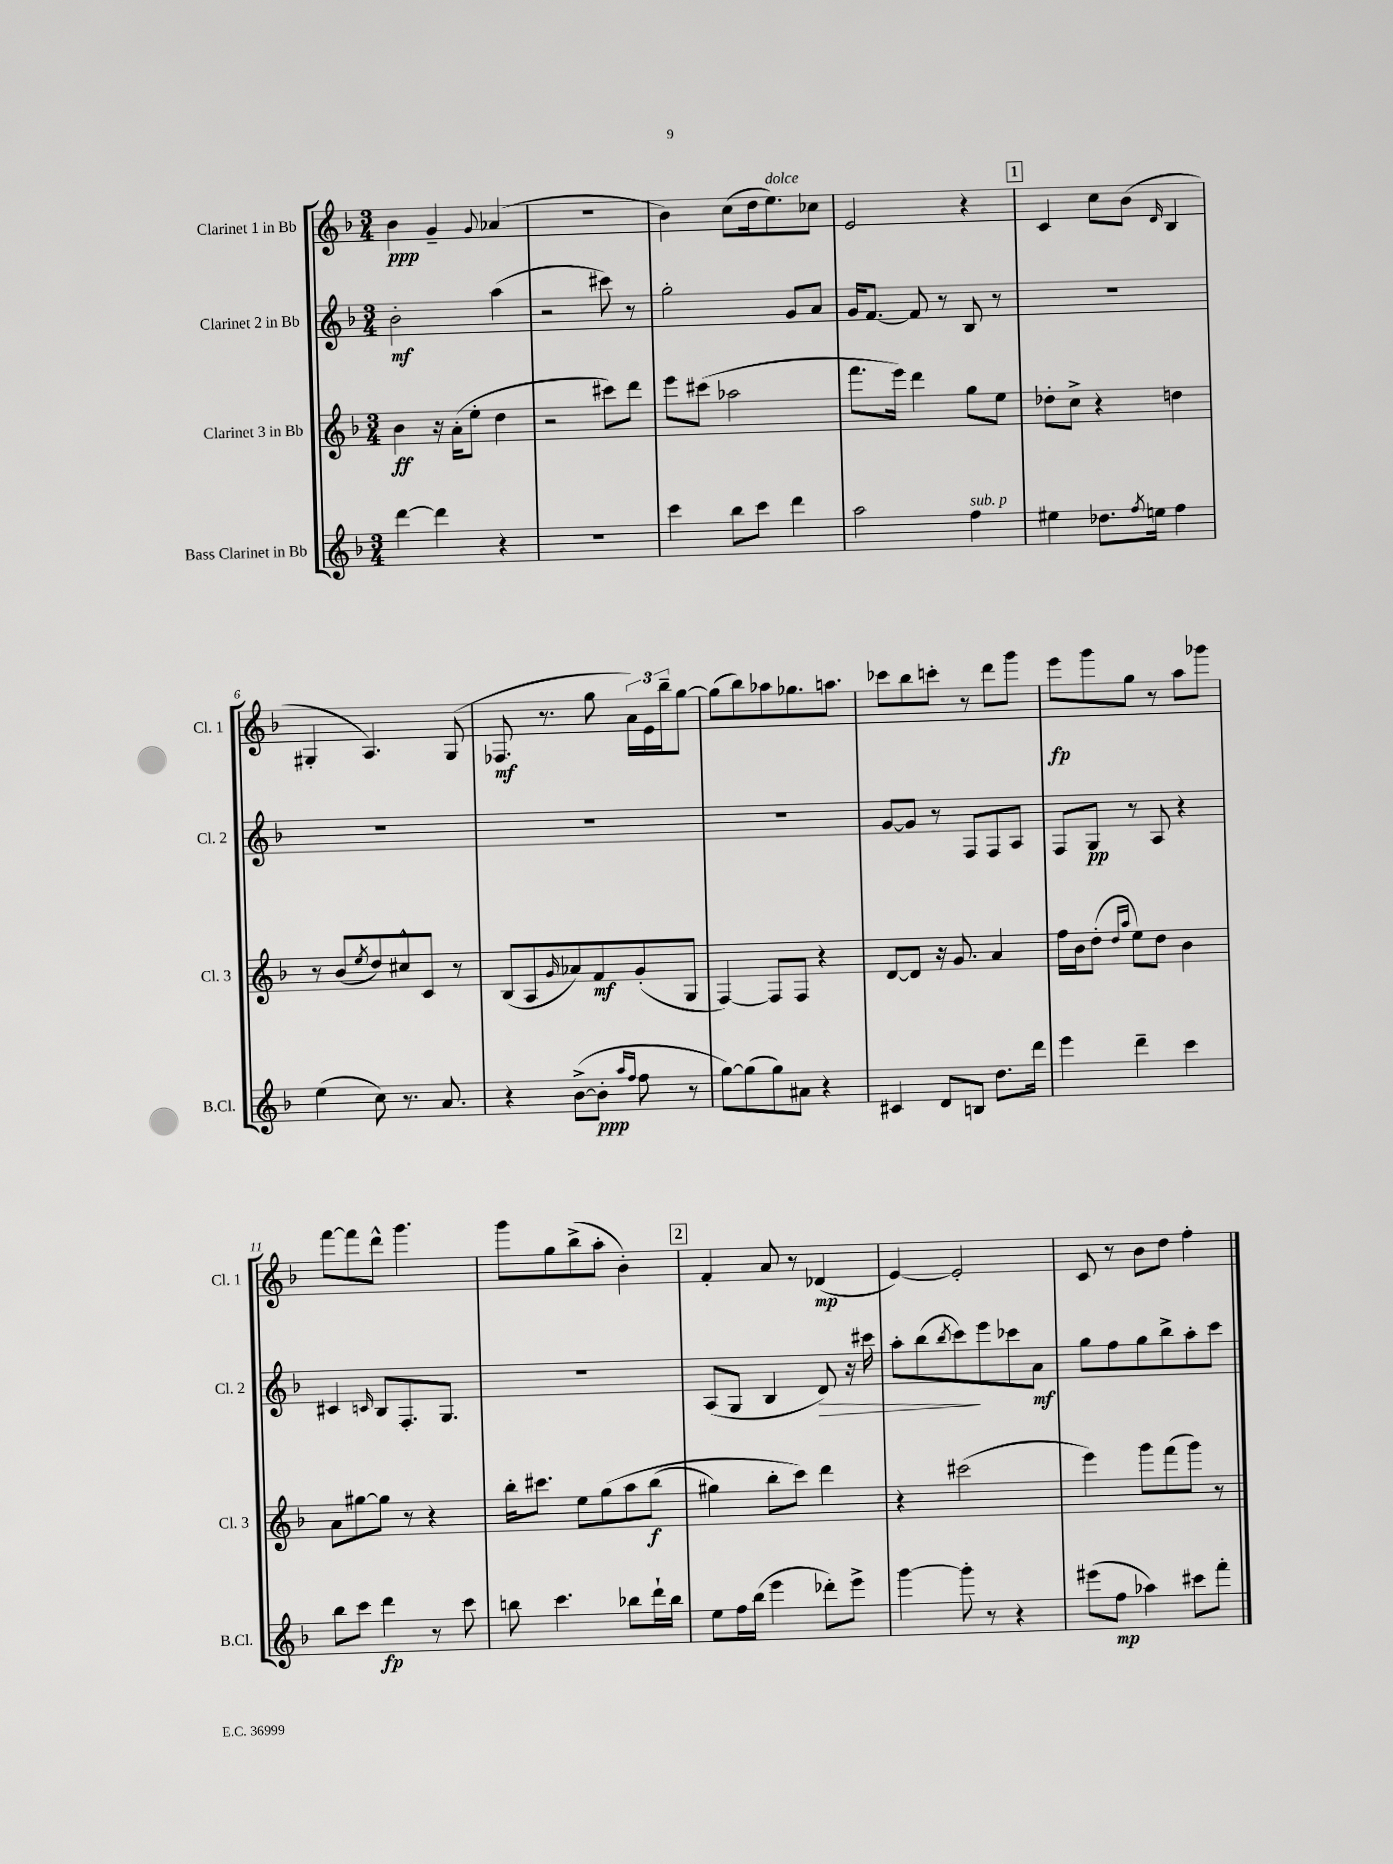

**kern	**kern	**kern	**kern
*staff4	*staff3	*staff2	*staff1
*clefG2	*clefG2	*clefG2	*clefG2
*k[b-]	*k[b-]	*k[b-]	*k[b-]
*M3/4	*M3/4	*M3/4	*M3/4
[4ddd	4b-	2b-'	4b-
4ddd]	16r	.	4g~
.	(16a'	.	.
.	8ee'	.	.
.	.	.	8qqg
4r	4dd	(4aa	(4a-
=	=	=	=
2.r	2r	2r	2.r
.	8ccc#)	8ccc#)	.
.	8ddd	8r	.
=	=	=	=
4ccc	8eee	2gg'	4b-)
.	(8ccc#	.	.
8bb-	2aa-	.	(8cc
8ccc	.	.	16dd
.	.	.	8.ee)
4ddd	.	8g	.
.	.	8a	8cc-
=	=	=	=
2aa	8.fff	16g	2e
.	.	[8.f	.
.	16eee)	.	.
.	4ddd	8f]	.
.	.	8r	.
4ff	8gg	8B-	4r
.	8ee	8r	.
=	=	=	=
4ee#	8dd-'	2.r	4c
.	8cc^	.	.
8.dd-	4r	.	8cc
.	.	.	(8b-
8qff	.	.	.
16ee	.	.	.
.	.	.	16qqd
4ff	4dd	.	4B-
=	=	=	=
(4ee	8r	2.r	4G#'
.	(8b-	.	.
.	8qee	.	.
8cc)	8dd)	.	4.A)
8.r	8cc#^^	.	.
.	8c	.	.
8.a	.	.	.
.	8r	.	(8G#
=	=	=	=
4r	(8B-	2.r	8.F-
.	8A	.	.
.	.	.	8.r
.	16qqg	.	.
([8b-^	8a-)	.	.
8b-']	8f	.	8gg
16qqaa	.	.	.
16qqff	.	.	.
8ff	(8g'	.	24a)
.	.	.	24e
.	.	.	24bb-~
8r	8G	.	[8gg
=	=	=	=
[8gg)	[4F)	2.r	(8gg]
(8gg]	.	.	8bb-)
8gg)	8F]	.	8aa-
8a#	8F	.	8.gg-
4r	4r	.	.
.	.	.	8.aa
=	=	=	=
4c#	[8d	[8g	8ccc-
.	8d]	8g]	8bb-
8d	16r	8r	8ccc'
.	8.g	.	.
8B	.	8F	8r
8.dd	4a	8F	8ddd
.	.	8A	8ggg
16ddd	.	.	.
=	=	=	=
4eee	16ff	8F	8eee
.	16b-	.	.
.	(8dd'	8G	8ggg
.	16qqdd	.	.
.	16qqaa	.	.
4ddd~	8ee)	8r	8gg
.	8dd	8A	8r
4ccc	4b-	4r	8aa
.	.	.	8ggg-
=	=	=	=
8bb-	8a	4c#	[8fff
8ccc	[8gg#	.	8fff]
.	.	16qqc	.
4ddd	8gg#]	8B-	8ddd^^
.	8r	8.F'	4.ggg
8r	4r	.	.
.	.	8.G	.
8ccc	.	.	.
=	=	=	=
8bb	16bb-'	2.r	8ggg
.	8.ccc#	.	.
4.ccc	.	.	8gg
.	8ee	.	(8bb-^
.	&(8gg	.	8aa'
8bb-	8aa	.	4b-')
16ddd`	(8bb-	.	.
16bb-	.	.	.
=	=	=	=
8ee	4gg#)	(8A	4f'
16ff	.	8G	.
(16bb-	.	.	.
4eee	8bb-'	4B-	8a
.	8ccc&)	.	8r
8ddd-')	4ddd	8d)	(4d-
8eee^	.	16r	.
.	.	16ccc#	.
=	=	=	=
[4ggg	4r	8aa'	[4e)
.	.	(8bb-	.
.	.	8qbb-	.
8ggg']	(2ccc#	8ccc)	2e']
8r	.	8eee	.
4r	.	8ccc-	.
.	.	8a	.
=	=	=	=
(8eee#	4eee)	8gg	8c
8ff	.	8ff	8r
4aa-)	8ggg	8gg	8b-
.	(8fff	8bb-^	8dd
8ccc#	8ggg)	8aa'	4ff'
8fff'	8r	8ccc	.
==	==	==	==
*-	*-	*-	*-
